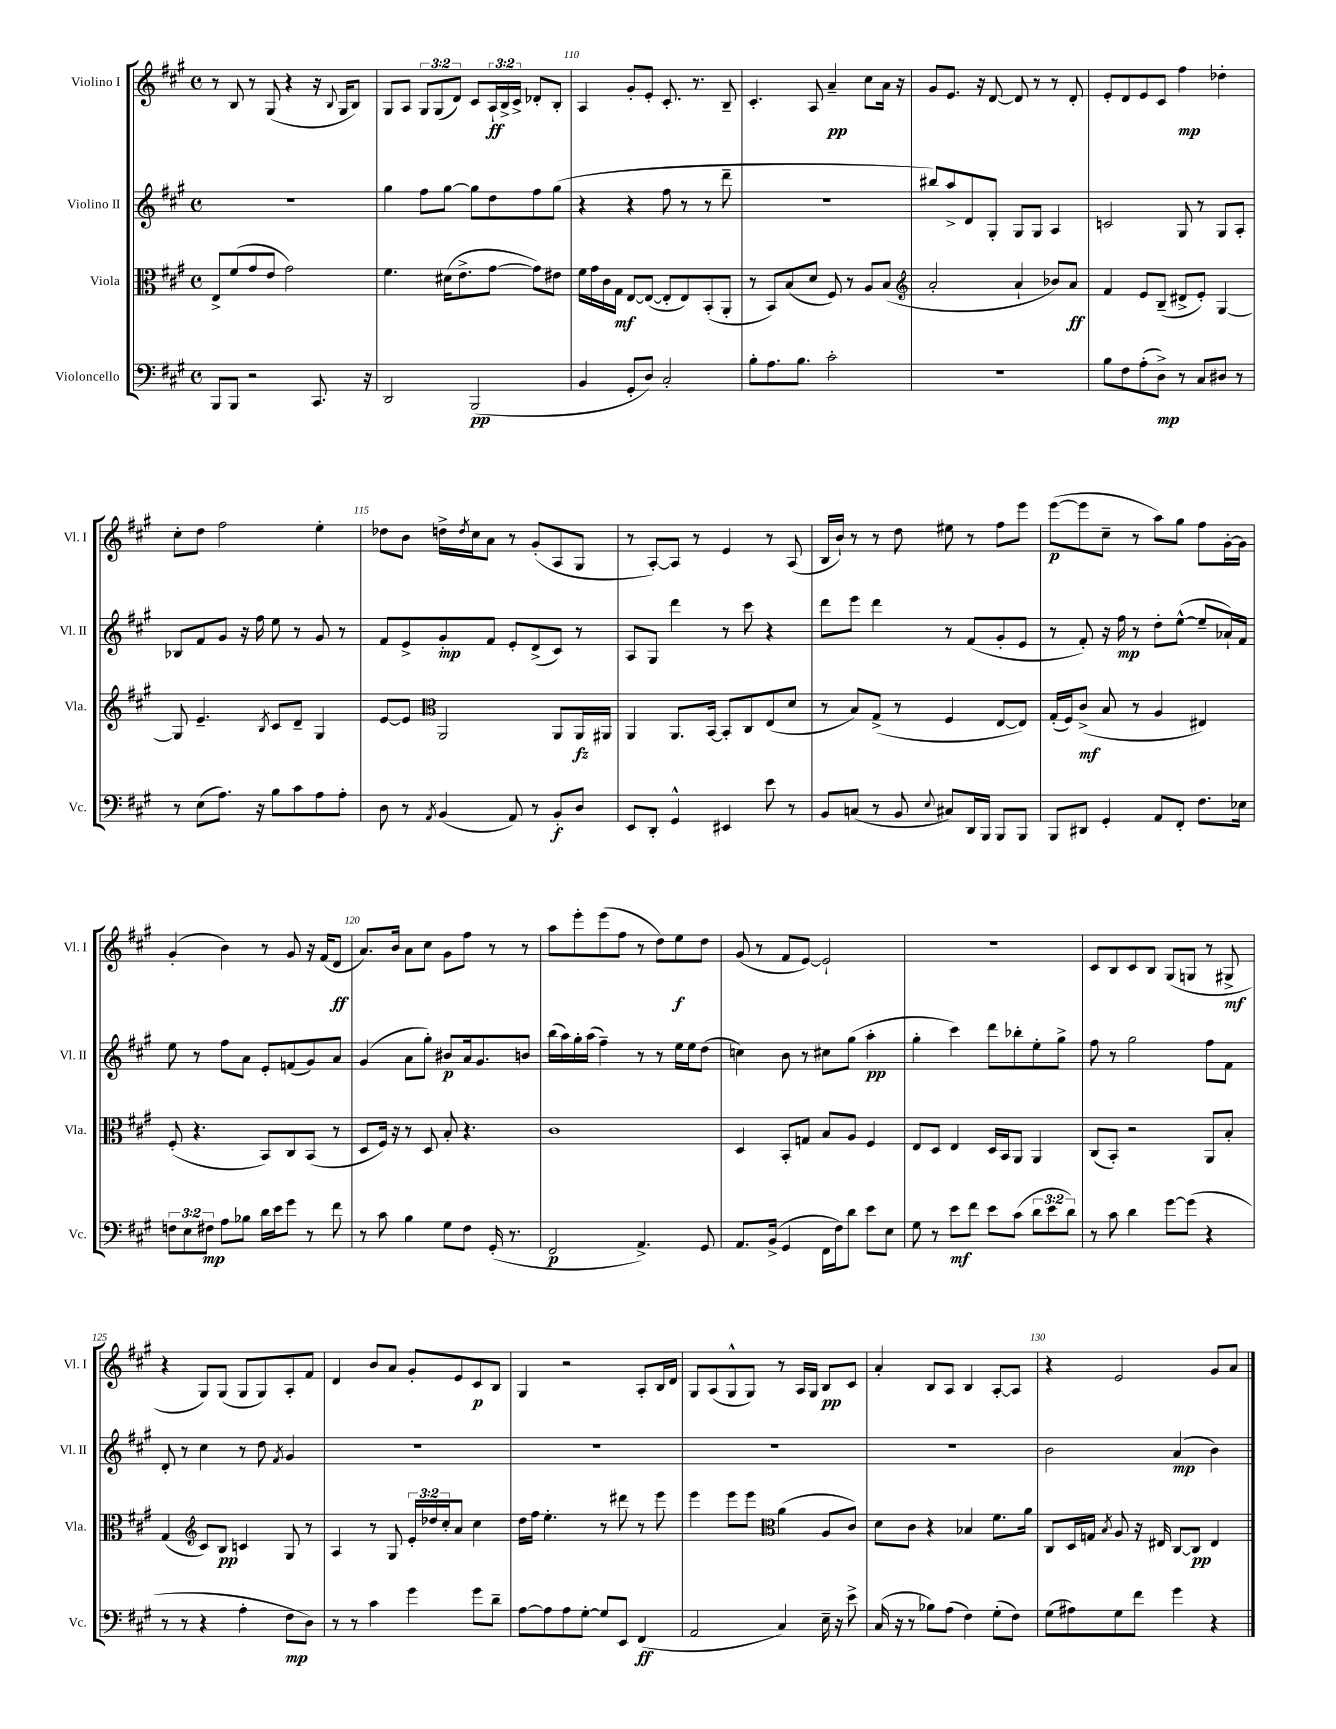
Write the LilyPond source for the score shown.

<<
\new StaffGroup <<
\new Staff = "s0" \with { instrumentName = "Violino I" shortInstrumentName = "Vl. I" } {
    \clef treble \key a \major \defaultTimeSignature \time 4/4 \override Staff.TupletNumber.text = #tuplet-number::calc-fraction-text
    r8 b8 r8 gis8( r4 r16 \appoggiatura { b8 } gis16 b8) |
    gis8 a8 \tuplet 3/2 { gis8 gis8( d'8) } cis'8 \tuplet 3/2 { a16-!\ff b16-> cis'16-> } des'8-. b8-. |
    a4 gis'8-. e'8-. cis'8.-. r8. b8-- |
    cis'4.-. a8 a'4--\pp cis''8 a'16 r16 |
    gis'8 e'8. r16 d'8~ d'8 r8 r8 d'8-. |
    e'8-. d'8 e'8 cis'8 fis''4\mp des''4-. |
    cis''8-. d''8 fis''2 e''4-. |
    des''8 b'8 d''16-> \acciaccatura { d''8 } cis''16 a'8 r8 gis'8-.( a8 gis8 |
    r8 a8~-.) a8 r8 e'4 r8 a8( |
    b16 b'16-!) r8 r8 d''8 eis''8 r8 fis''8 e'''8 |
    e'''8~\p( e'''8 cis''8-- r8 a''8) gis''8 fis''8 gis'16~-. gis'16 |
    gis'4-.( b'4) r8 gis'8 r16 fis'16( d'8\ff |
    a'8.) b'16 a'8 cis''8 gis'8 fis''8 r8 r8 |
    a''8 e'''8-. e'''8( fis''8 r8 d''8) e''8\f d''8 |
    gis'8( r8 fis'8 e'8~) e'2-! |
    r1 |
    cis'8 b8 cis'8 b8 gis8( g8 r8 gis8->\mf |
    r4 gis8) gis8( gis8 gis8) a8-. fis'8 |
    d'4 b'8 a'8 gis'8-. e'8 cis'8\p b8 |
    gis4 r2 a8-. b16 d'16 |
    gis8 a8( gis8-^ gis8) r8 a16 gis16 b8\pp cis'8 |
    a'4-. b8 a8 b4 a8~-. a8 |
    r4 e'2 gis'8 a'8 \bar "|." |
}
\new Staff = "s1" \with { instrumentName = "Violino II" shortInstrumentName = "Vl. II" } {
    \clef treble \key a \major \defaultTimeSignature \time 4/4
    r1 |
    gis''4 fis''8 gis''8~ gis''8 d''8 fis''8 gis''8( |
    r4 r4 fis''8 r8 r8 d'''8-- |
    R1 |
    bis''8) a''8-> d'8 gis8-. gis8 gis8 a4 |
    c'2 gis8 r8 gis8 a8-. |
    bes8 fis'8 gis'8 r16 fis''16 e''8 r8 gis'8 r8 |
    fis'8 e'8-> gis'8-.\mp fis'8 e'8-. d'8->( cis'8) r8 |
    a8 gis8 d'''4 r8 cis'''8 r4 |
    d'''8 e'''8 d'''4 r8 fis'8( gis'8-. e'8 |
    r8 fis'8-.) r16 fis''16\mp r8 d''8-. e''8~-^( e''8-- aes'16-!) fis'16 |
    e''8 r8 fis''8 a'8 e'8-. f'8( gis'8) a'8 |
    gis'4( a'8 gis''8-.) bis'8\p a'16 gis'8. b'8 |
    b''16( a''16) gis''16-. a''16( fis''4--) r8 r8 e''16 e''16 d''8( |
    c''4) b'8 r8 cis''8 gis''8( a''4-.\pp |
    gis''4-. cis'''4) d'''8 bes''8-. e''8-. gis''8-> |
    fis''8 r8 gis''2 fis''8 fis'8 |
    d'8-. r8 cis''4 r8 d''8 \acciaccatura { fis'8 } gis'4 |
    R1 |
    R1 |
    R1 |
    R1 |
    b'2 a'4\mp( b'4) \bar "|." |
}
\new Staff = "s2" \with { instrumentName = "Viola" shortInstrumentName = "Vla." } {
    \clef alto \key a \major \defaultTimeSignature \time 4/4 \override Staff.TupletNumber.text = #tuplet-number::calc-fraction-text
    e8-> fis'8( gis'8 e'8 gis'2) |
    fis'4. dis'16( e'8.-> gis'8~ gis'8) eis'8 |
    fis'16 gis'16 cis'16 gis16\mf e8~ e8~( e8-. e8) b,8-.( a,8-. |
    r8 b,8) b8( d'8 fis8) r8 a8 b8( |
    \clef treble a'2-. a'4-! bes'8) a'8\ff |
    fis'4 e'8 b8--( dis'8-> e'8-.) gis4~ |
    gis8 e'4.-- \acciaccatura { b8 } cis'8 d'8-- gis4 |
    e'8~ e'8 \clef alto a,2 a,8 a,16\fz ais,16 |
    a,4 a,8. b,16~ b,8-. cis8 e8( d'8 |
    r8 b8) gis8->( r8 fis4 e8~ e8) |
    gis16-.( fis16) cis'8->\mf( b8 r8 a4 eis4) |
    fis8-.( r4. b,8) cis8 b,8( r8 |
    d8 fis16) r16 r8 d8 b8-. r4. |
    cis'1 |
    d4 b,8-. g8 b8 a8 fis4 |
    e8 d8 e4 d16 b,16 a,8 a,4 |
    cis8( b,8-.) r2 a,8 b8-. |
    gis4( \clef treble cis'8) b8\pp c'4 gis8 r8 |
    a4 r8 gis8 \tuplet 3/2 { e'16-. des''16 cis''16-. } a'8 cis''4 |
    d''16 fis''16 e''4.-. r8 dis'''8 r8 e'''8 |
    e'''4 e'''8 e'''8 \clef alto a'4( a8 cis'8) |
    d'8 cis'8 r4 bes4 fis'8. a'16 |
    cis8 d16 g16 \acciaccatura { b8 } a8 r16 eis16 cis8~ cis8\pp eis4 \bar "|." |
}
\new Staff = "s3" \with { instrumentName = "Violoncello" shortInstrumentName = "Vc." } {
    \clef bass \key a \major \defaultTimeSignature \time 4/4 \override Staff.TupletNumber.text = #tuplet-number::calc-fraction-text
    b,,8 b,,8 r2 cis,8. r16 |
    d,2 b,,2\pp( |
    b,4 gis,8-. d8) cis2-. |
    b8-. a8. b8. cis'2-. |
    R1 |
    b8 fis8 a8-.( d8->\mp) r8 cis8 dis8 r8 |
    r8 e8( a8.) r16 b8 cis'8 a8 a8-. |
    d8 r8 \acciaccatura { a,8 } b,4( a,8) r8 b,8-.\f d8 |
    e,8 d,8-. gis,4-^ eis,4 e'8 r8 |
    b,8 c8( r8 b,8 \appoggiatura { e8 } cis8) d,16 b,,16 b,,8 b,,8 |
    b,,8 dis,8 gis,4-. a,8 fis,8-. fis8. ees16 |
    \tuplet 3/2 { f8 e8 fis8\mp } a8 bes8 d'16 e'16 gis'8 r8 fis'8 |
    r8 cis'8 b4 gis8 fis8 gis,16-.( r8. |
    fis,2\p a,4.->) gis,8 |
    a,8. b,16->( gis,4 fis,16 fis16) d'8 e'8 e8 |
    gis8 r8 e'8\mf fis'8 e'8 cis'8( \tuplet 3/2 { d'8 e'8 d'8) } |
    r8 cis'8 d'4 gis'8~ gis'8( r4 |
    r8 r8 r4 a4-. fis8\mp d8) |
    r8 r8 cis'4 gis'4 gis'8 d'8-- |
    a8~ a8 a8 gis8~-. gis8 e,8 fis,4\ff( |
    a,2 cis4) e16-- r16 e'8-> |
    cis16( r16 r8 bes8) a8( fis4) gis8-.( fis8) |
    gis8( ais8) gis8 fis'8 gis'4 r4 \bar "|." |
}
>>
>>
\layout { \context { \Score currentBarNumber = #108 \override BarNumber.break-visibility = ##(#f #t #t) barNumberVisibility = #(every-nth-bar-number-visible 5) } }
